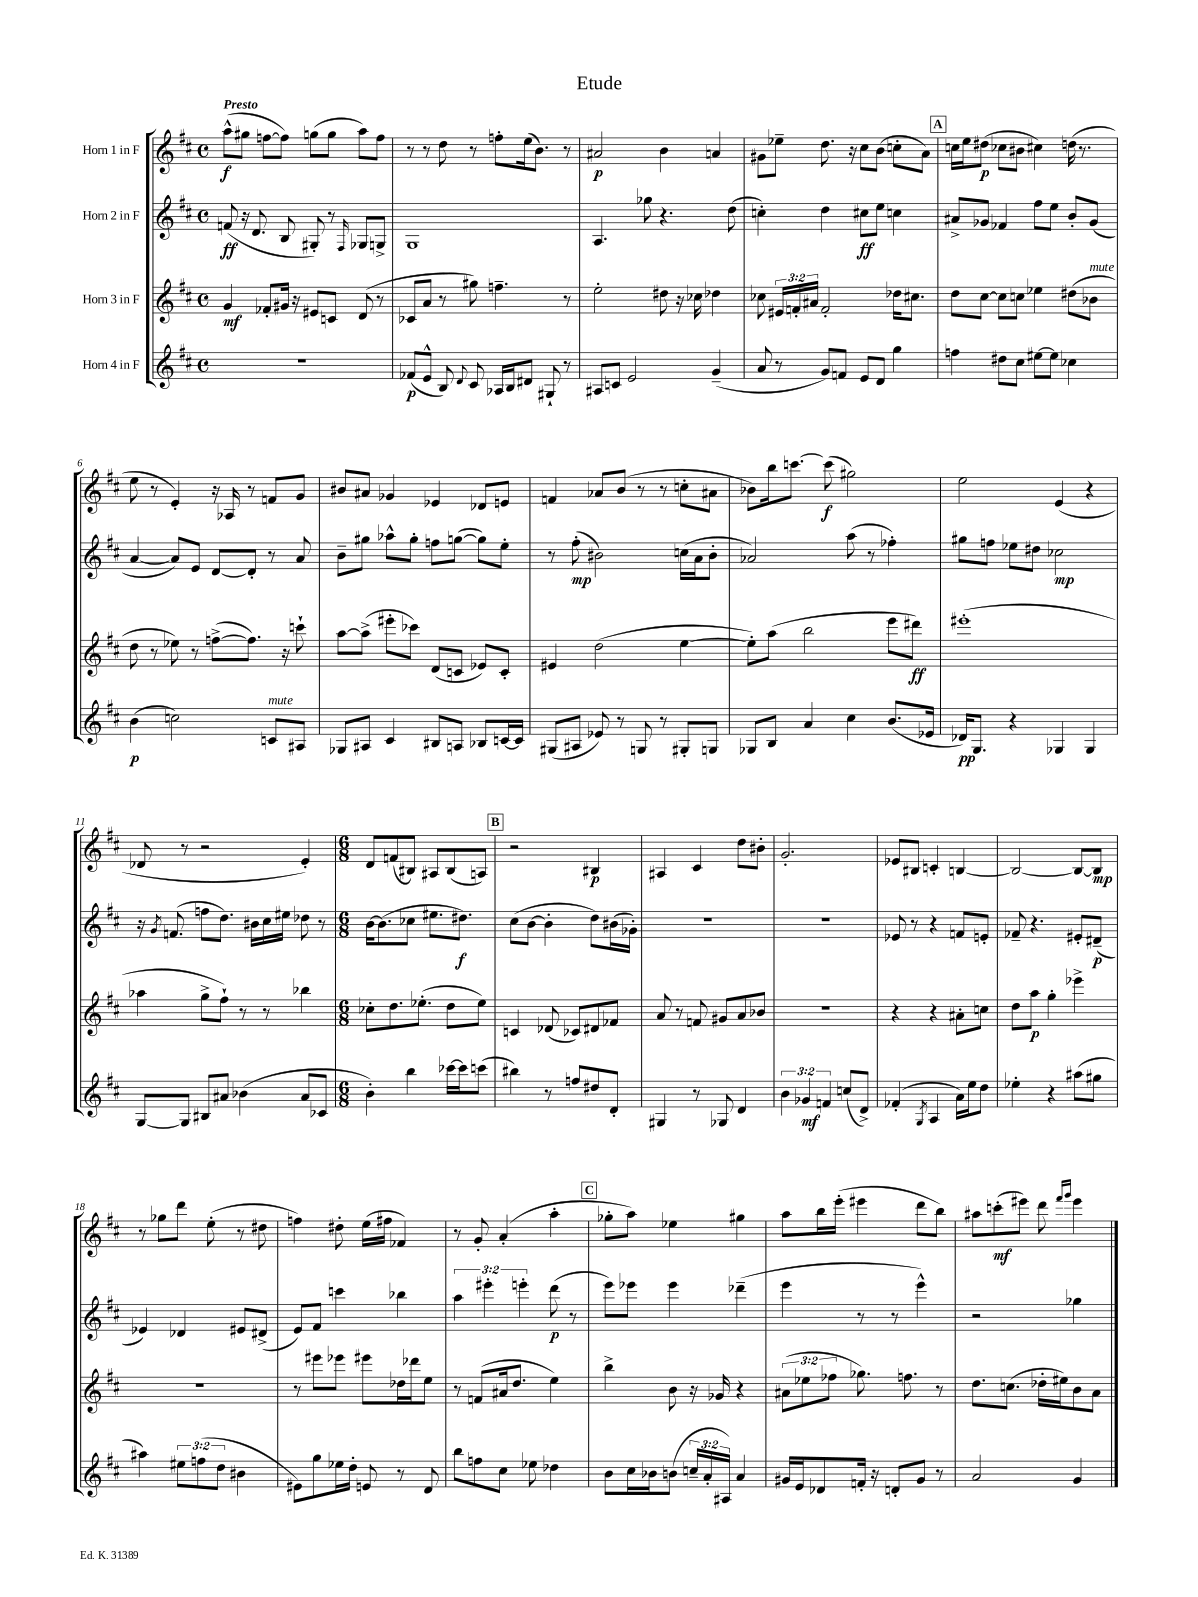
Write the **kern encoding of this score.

**kern	**dynam	**kern	**dynam	**kern	**dynam	**kern	**dynam
*part4	*part4	*part3	*part3	*part2	*part2	*part1	*part1
*staff4	*staff4	*staff3	*staff3	*staff2	*staff2	*staff1	*staff1
*I"Horn 4 in F	*	*I"Horn 3 in F	*	*I"Horn 2 in F	*	*I"Horn 1 in F	*
*clefG2	*	*clefG2	*	*clefG2	*	*clefG2	*
*k[f#c#]	*	*k[f#c#]	*	*k[f#c#]	*	*k[f#c#]	*
*M4/4	*	*M4/4	*	*M4/4	*	*M4/4	*
*met(c)	*	*met(c)	*	*met(c)	*	*met(c)	*
=1	=1	=1	=1	=1	=1	=1	=1
!	!	!	!	!	!	!LO:TX:a:B:t=Presto	!
1r	.	4g/	mf	(8fn/	ff	(8aa^^\L	f
.	.	.	.	16r	.	8gg#X\J	.
.	.	.	.	8.d/	.	.	.
.	.	8f-X'/L	.	.	.	[8ffn\L	.
.	.	16g#X/Jk	.	8B/	.	8ff\J])	.
.	.	16r	.	.	.	.	.
.	.	8e#X/L	.	8G#X'/)	.	(8ggn\L	.
.	.	8cn/J	.	8r	.	8gg\J	.
.	.	.	.	16qqF#/	.	.	.
.	.	(8d/	.	8G-X/L	.	8aa\L)	.
.	.	8r	.	8Gn^/J	.	8ff\J	.
=2	=2	=2	=2	=2	=2	=2	=2
(8f-X/L	p	8c-X/L	.	1G	.	8r	.
8e^^/J	.	8a/J	.	.	.	8r	.
8B/)	.	8r	.	.	.	8dd\	.
8qqd/	.	.	.	.	.	.	.
8c#/	.	8gg#X\)	.	.	.	8r	.
16A-X/LL	.	4.ffn~\	.	.	.	8ffn'\L	.
16B/J	.	.	.	.	.	.	.
8d#X/J	.	.	.	.	.	(16ee\k	.
.	.	.	.	.	.	8.b\J)	.
8G#X`/	.	.	.	.	.	.	.
8r	.	8r	.	.	.	8r	.
=3	=3	=3	=3	=3	=3	=3	=3
8A#X/L	.	2ee'\	.	4.A/	.	2a#X/	p
8cn/J	.	.	.	.	.	.	.
2e/	.	.	.	.	.	.	.
.	.	.	.	8gg-X\	.	.	.
.	.	8dd#X\	.	4.r	.	4b\	.
.	.	16r	.	.	.	.	.
.	.	16cc-X\	.	.	.	.	.
(4g~/	.	4dd-X\	.	.	.	4an/	.
.	.	.	.	(8dd\	.	.	.
=4	=4	=4	=4	=4	=4	=4	=4
8a/	.	8cc-X\	.	4ccn'\)	.	8g#X\L	.
8r	.	24e#X/LL	.	.	.	8ee-X~\J	.
.	.	24fn'/	.	.	.	.	.
.	.	24a#X/JJ	.	.	.	.	.
8g/L)	.	2f'/	.	4dd\	.	8.dd\	.
8fn/J	.	.	.	.	.	.	.
.	.	.	.	.	.	16r	.
8e/L	.	.	.	8cc#X\L	ff	8cc#\L	.
8d/J	.	.	.	8ee\J	.	(8b\J	.
4gg\	.	16dd-X\KL	.	4ccn\	.	8ccn'\L	.
.	.	8.cc#X\J	.	.	.	.	.
.	.	.	.	.	.	8a\J)	.
!!LO:REH:place=s1:t=A
=5	=5	=5	=5	=5	=5	=5	=5
4ffn\	.	8dd\L	.	8a#X^/L	.	16ccn\LL	.
.	.	.	.	.	.	16ee\J	.
.	.	[8cc#\J	.	8g-X/J	.	(8dd#X\J	p
8dd#X\L	.	8cc#\L]	.	4f-X/	.	8cc-X\L	.
8cc#\J	.	8ccn\J	.	.	.	8b#X\J	.
[8ee#X\L	.	4ee-X\	.	8ff#\L	.	4cc#X\)	.
8ee#\J]	.	.	.	8ee\J	.	.	.
4cc-X\	.	(8dd#X\L	.	8b'/L	.	(16ddn\	.
.	.	.	.	.	.	8.r	.
!	!	!LO:TX:a:i:t=mute	!	!	!	!	!
.	.	8b-X\J	.	(8g-/J	.	.	.
!!LO:LB:g=z
=6	=6	=6	=6	=6	=6	=6	=6
(4b\	p	8dd\	.	[4a/	.	8ee\	.
.	.	8r	.	.	.	8r	.
2ccn\)	.	8ee-X\)	.	8a/L])	.	4e'/)	.
.	.	8r	.	8e/J	.	.	.
.	.	([8ffn^\L	.	[8d/L	.	16r	.
.	.	.	.	.	.	16A-X/	.
.	.	8.ff\J])	.	8d'/J]	.	8r	.
!LO:TX:a:i:t=mute	!	!	!	!	!	!	!
8cn/L	.	.	.	8r	.	8fn/L	.
.	.	16r	.	.	.	.	.
8A#X/J	.	8cccn`\	.	8a/	.	8g/J	.
=7	=7	=7	=7	=7	=7	=7	=7
8G-X/L	.	[8aa\L	.	8b~\L	.	8b#X/L	.
8A#X/J	.	(8aa^\J]	.	8gg#X\J	.	8a#X/J	.
4c#/	.	8eee#X'\L	.	8aa-X^^\L	.	4g-X/	.
.	.	8ccc-X\J)	.	8gg#'\J	.	.	.
8B#X/L	.	(8d/L	.	8ffn\L	.	4e-X/	.
8An/J	.	8cn/J	.	([8ggn\J	.	.	.
8B-X/L	.	8e-X/L)	.	8gg\L])	.	8d-X/L	.
[16cn/L	.	8c'/J	.	8ee'\J	.	8en/J	.
16c/JJ]	.	.	.	.	.	.	.
=8	=8	=8	=8	=8	=8	=8	=8
(8G#X/L	.	4e#X/	.	8r	.	4fn/	.
8A#X/J	.	.	.	(8ff#'\	mp	.	.
8e-X/)	.	(2dd\	.	2b#X\)	.	8a-X/L	.
8r	.	.	.	.	.	(8b/J	.
8Gn/	.	.	.	.	.	8r	.
8r	.	.	.	.	.	8r	.
8G#X'/L	.	[4ee\	.	(16ccn\LL	.	8ccn'\L	.
.	.	.	.	16a\J	.	.	.
8Gn/J	.	.	.	8b#'\J	.	8a#X\J	.
=9	=9	=9	=9	=9	=9	=9	=9
8G-X/L	.	8ee'\L])	.	2a-X/)	.	8b-X\L)	.
8B/J	.	(8aa\J	.	.	.	16bb\k	.
.	.	.	.	.	.	[8.cccn\J	.
4a/	.	2bb\	.	.	.	.	.
.	.	.	.	.	.	(8ccc\]	f
4cc#\	.	.	.	(8aa\	.	2gg#X\)	.
.	.	.	.	8r	.	.	.
(8.b/L	.	8eee\L	.	4ff-X'\)	.	.	.
.	.	8ddd#X\J)	ff	.	.	.	.
16e-X/Jk	.	.	.	.	.	.	.
=10	=10	=10	=10	=10	=10	=10	=10
16d-X/KL)	pp	(1eee#X'	.	8gg#X\L	.	2ee\	.
8.G/J	.	.	.	.	.	.	.
.	.	.	.	8ffn\J	.	.	.
4r	.	.	.	8ee-X\L	.	.	.
.	.	.	.	8dd#X\J	.	.	.
4G-X/	.	.	.	2cc-X\	mp	(4e/	.
4G-/	.	.	.	.	.	4r	.
!!LO:LB:g=z
=11	=11	=11	=11	=11	=11	=11	=11
[8G/L	.	4aa-X\	.	16r	.	8d-X/	.
.	.	.	.	8qg/	.	.	.
.	.	.	.	(8.fn/	.	.	.
8G/J]	.	.	.	.	.	8r	.
8B#X/L	.	8gg^\L	.	8ffn\L	.	2r	.
8a#X/J	.	8ff#`\J)	.	8.dd\J)	.	.	.
(4b-X\	.	8r	.	.	.	.	.
.	.	.	.	16b#X\LL	.	.	.
.	.	8r	.	16cc#\	.	.	.
.	.	.	.	16ee#X\JJ	.	.	.
8a#/L	.	4bb-X\	.	8dd-X\	.	4e'/)	.
8c-X/J	.	.	.	8r	.	.	.
=12	=12	=12	=12	=12	=12	=12	=12
*M6/8	*	*M6/8	*	*M6/8	*	*M6/8	*
4b'\)	.	8cc-X'\L	.	[16b\KL	.	8d/L	.
.	.	.	.	(8.b\]	.	.	.
.	.	8.dd\	.	.	.	(8fn/	.
4bb\	.	.	.	8cc-X\J	.	8B#X/J)	.
.	.	(8.ee-X'\J	.	.	.	.	.
.	.	.	.	8.ee#X\L	.	8A#X/L	.
[16ccc-X\LL	.	8dd\L	.	.	.	(8B#/	.
16ccc-\J]	.	.	.	8.dd#X\J)	f	.	.
(8cccn\J	.	8ee-\J)	.	.	.	8An/J)	.
!!LO:REH:place=s1:t=B
=13	=13	=13	=13	=13	=13	=13	=13
4bb#X\)	.	4cn/	.	(8cc#\L	.	2r	.
.	.	.	.	[8b\J	.	.	.
8r	.	(8d-X/	.	4b'\]	.	.	.
8ffn/L	.	8c-X/L)	.	.	.	.	.
8dd#X/	.	8d#X/	.	8dd\L)	.	4B#X/	p
8d'/J	.	8f-X/J	.	(16b#X\L	.	.	.
.	.	.	.	16g-X'\JJ)	.	.	.
=14	=14	=14	=14	=14	=14	=14	=14
4G#X/	.	8a/	.	2.r	.	4A#X/	.
.	.	8r	.	.	.	.	.
8r	.	8fn/	.	.	.	4c#/	.
8G-X/	.	8g#X/L	.	.	.	.	.
4d/	.	8a/	.	.	.	8dd\L	.
.	.	8b-X/J	.	.	.	8b#X'\J	.
=15	=15	=15	=15	=15	=15	=15	=15
6b\	.	2.r	.	2.r	.	2.g'/	.
6g-X/	mf	.	.	.	.	.	.
6fn/	.	.	.	.	.	.	.
(8ccn/L	.	.	.	.	.	.	.
8d^/J)	.	.	.	.	.	.	.
=16	=16	=16	=16	=16	=16	=16	=16
(4f-X'/	.	4r	.	8e-X/	.	8e-X/L	.
.	.	.	.	8r	.	8B#X/J	.
8qG/	.	.	.	.	.	.	.
4A/	.	4r	.	4r	.	4cn'/	.
16a\LL)	.	8a#X'\L	.	8fn/L	.	[4Bn/	.
16ee\J	.	.	.	.	.	.	.
8dd\J	.	8ccn\J	.	8en'/J	.	.	.
=17	=17	=17	=17	=17	=17	=17	=17
4ee-X'\	.	8dd\L	.	8f-X~/	.	2B/_	.
.	.	8aa\J	p	4.r	.	.	.
4r	.	4gg'\	.	.	.	.	.
(8aa#X\L	.	4eee-X^\	.	8e#X'/L	.	8B/L_	.
8gg#X\J	.	.	.	(8d#X~/J	p	8B/J]	mp
!!LO:LB:g=z
=18	=18	=18	=18	=18	=18	=18	=18
4aa#X\)	.	2.r	.	4e-X/)	.	8r	.
.	.	.	.	.	.	8gg-X\L	.
12ee#X\L	.	.	.	4d-X/	.	8ddd\J	.
(12ffn\	.	.	.	.	.	.	.
.	.	.	.	.	.	(8ee'\	.
12dd\J	.	.	.	.	.	.	.
4b#X\	.	.	.	8e#X/L	.	8r	.
.	.	.	.	(8d#X^/J	.	8dd#X\	.
=19	=19	=19	=19	=19	=19	=19	=19
8e#X\L)	.	8r	.	8e/L)	.	4ffn\)	.
8gg\	.	8eee#X\L	.	8f#/J	.	.	.
16ee-X\L	.	8eee-X\J	.	4cccn\	.	8dd#X'\	.
16dd'\JJ	.	.	.	.	.	.	.
8en/	.	8eee#X\L	.	.	.	(16ee\LL	.
.	.	.	.	.	.	16ff#X\JJ	.
8r	.	16dd-X\L	.	4bb-X\	.	4f-X/)	.
.	.	16ddd-X\J	.	.	.	.	.
8d/	.	8ee\J	.	.	.	.	.
=20	=20	=20	=20	=20	=20	=20	=20
8bb\L	.	8r	.	6aa\	.	8r	.
8ffn\	.	(8fn/L	.	.	.	8g'/	.
.	.	.	.	6eee#X'\	.	.	.
8cc#\J	.	16a#X/k	.	.	.	(4a'/	.
.	.	8.dd/J	.	.	.	.	.
.	.	.	.	6eeen'\	.	.	.
8ee-X\	.	.	.	.	.	.	.
4dd-X\	.	4ee\)	.	(8ddd\	p	4aa'\	.
.	.	.	.	8r	.	.	.
!!LO:REH:place=s1:t=C
=21	=21	=21	=21	=21	=21	=21	=21
8b\L	.	4bb^\	.	8eee\L)	.	8gg-X'\L	.
16cc#\L	.	.	.	8eee-X\J	.	8aa\J)	.
16b-X\J	.	.	.	.	.	.	.
(8bn\J	.	8b\	.	4eee-\	.	4ee-X\	.
24ccn~/LL	.	16r	.	.	.	.	.
24a'/	.	.	.	.	.	.	.
.	.	16g-X/	.	.	.	.	.
24A#X/JJ)	.	.	.	.	.	.	.
4a/	.	4r	.	(4ddd-X~\	.	4gg#X\	.
=22	=22	=22	=22	=22	=22	=22	=22
16g#X/LL	.	(12a#X\L	.	4eee\	.	8aa\L	.
16e/J	.	.	.	.	.	.	.
.	.	12ee-X\	.	.	.	.	.
8d-X/	.	.	.	.	.	16bb\L	.
.	.	12ff-X\J	.	.	.	.	.
.	.	.	.	.	.	(16eee'\JJ	.
16fn'/Jk	.	8.gg-X\)	.	8r	.	4eee#X\	.
16r	.	.	.	.	.	.	.
8dn'/L	.	.	.	8r	.	.	.
.	.	8.ffn\	.	.	.	.	.
8g#/J	.	.	.	4eee^^\)	.	8ddd\L	.
8r	.	8r	.	.	.	8bb\J)	.
=23	=23	=23	=23	=23	=23	=23	=23
2a/	.	8.dd\L	.	2r	.	8aa#X\L	.
.	.	.	.	.	.	(8cccn'\	mf
.	.	(8.ccn\J	.	.	.	.	.
.	.	.	.	.	.	8eee#X\J)	.
.	.	16dd-X'\LL	.	.	.	8ddd\	.
.	.	16ee#X\J)	.	.	.	.	.
.	.	.	.	.	.	16qqfff#/LL	.
.	.	.	.	.	.	16qqggg/JJ	.
4g/	.	8b\	.	4gg-X\	.	4eee#\	.
.	.	8a\J	.	.	.	.	.
==	==	==	==	==	==	==	==
*-	*-	*-	*-	*-	*-	*-	*-
